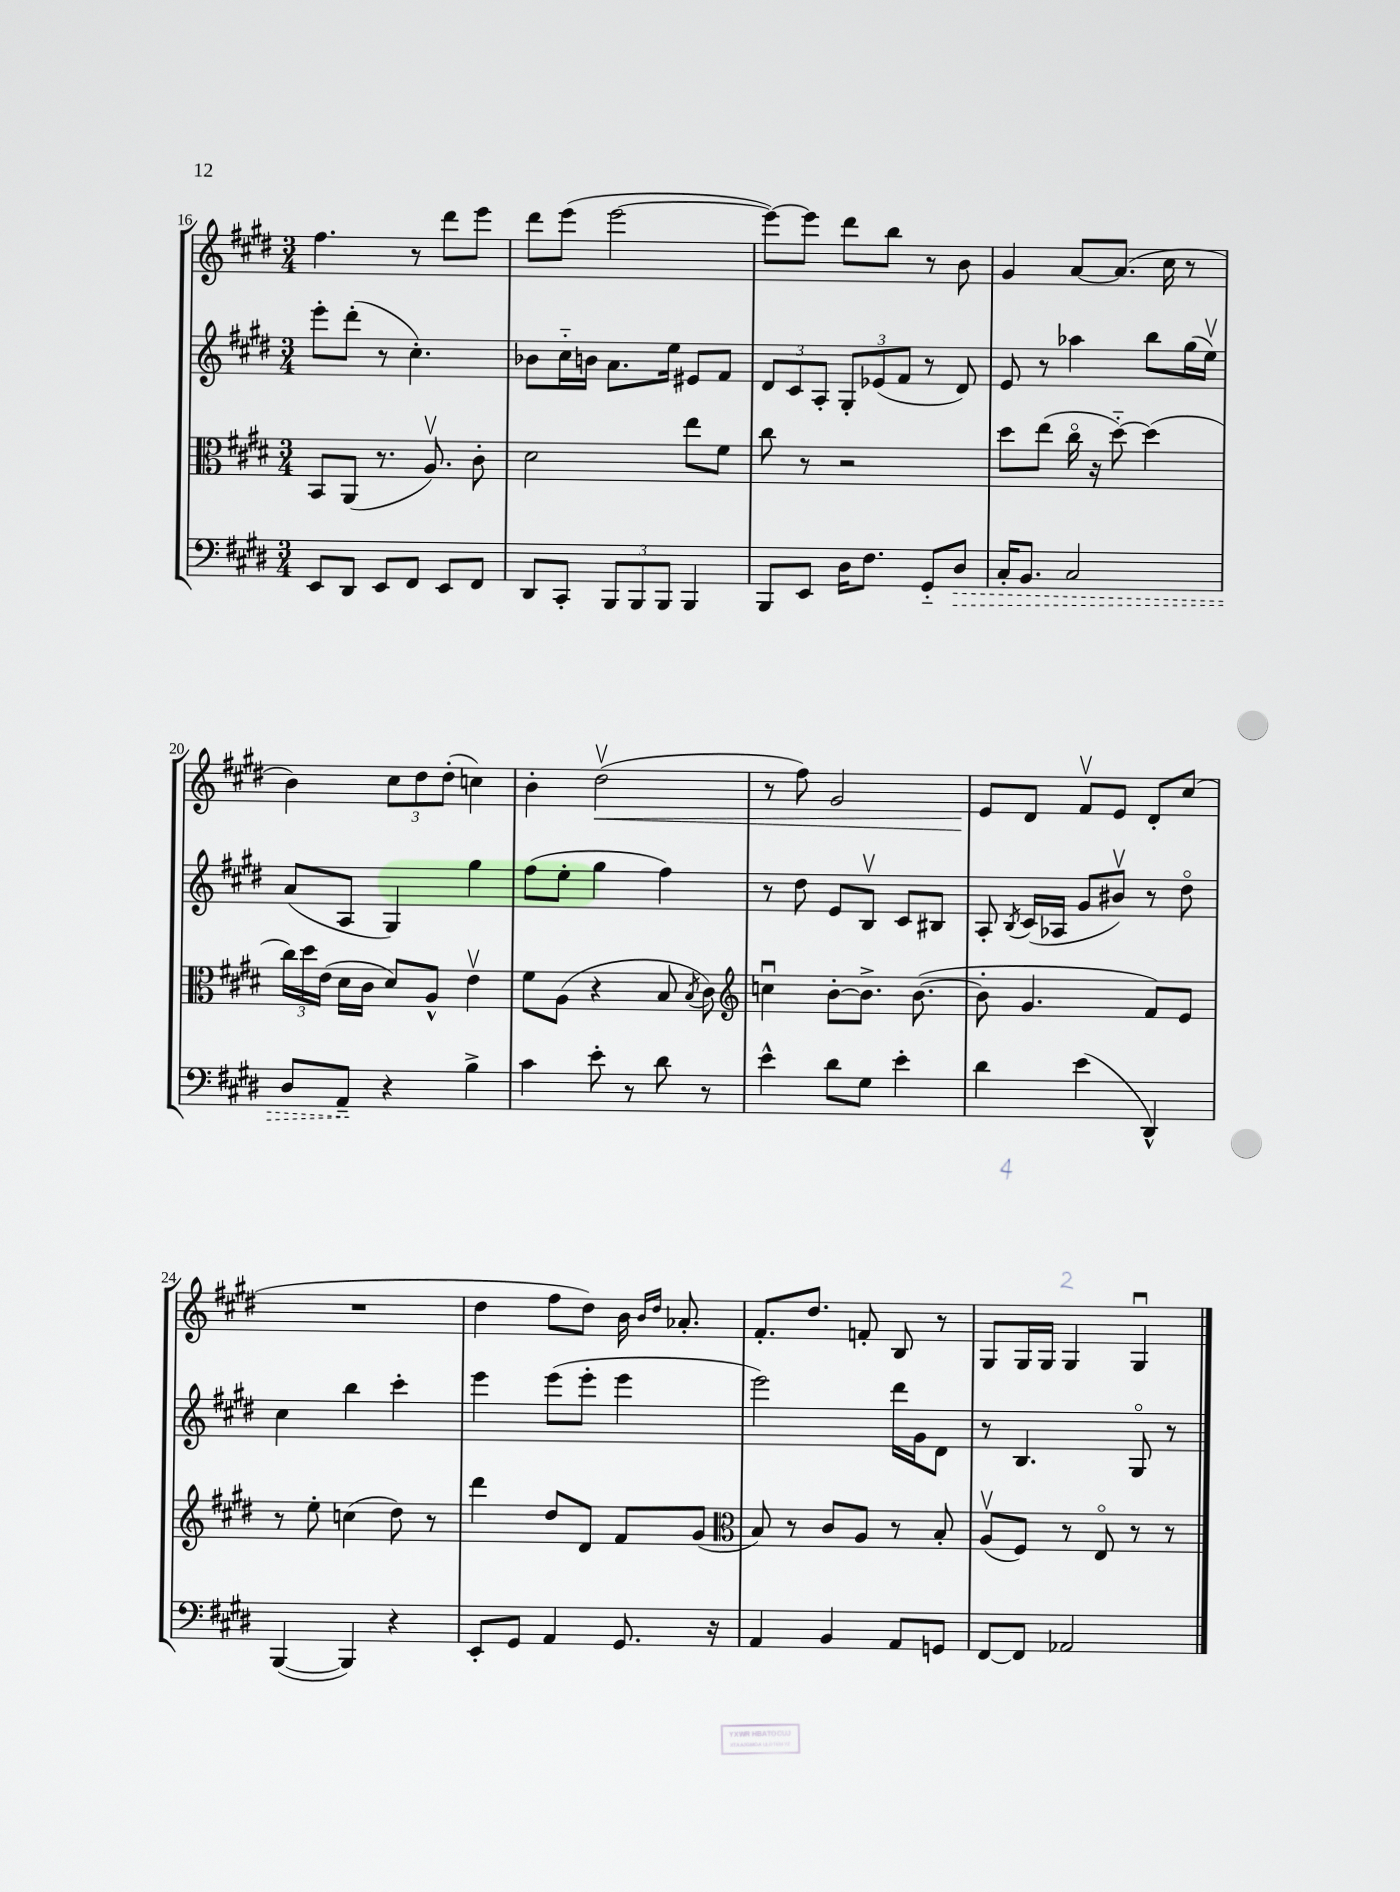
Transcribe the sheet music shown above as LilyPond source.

<<
\new StaffGroup <<
\new Staff = "s0" {
    \clef treble \key e \major \numericTimeSignature \time 3/4
    \autoBeamOff fis''4. r8 dis'''8[ e'''8] |
    dis'''8[ e'''8]( e'''2~ |
    e'''8[~) e'''8] dis'''8[ b''8] r8 b'8 |
    gis'4 a'8[~ a'8.]( cis''16 r8 |
    b'4) \tuplet 3/2 { cis''8[ dis''8 dis''8]-.( } c''4) |
    b'4-. dis''2\upbow\<( |
    r8 fis''8) gis'2 |
    e'8[\! dis'8] fis'8[\upbow e'8] dis'8[-. cis''8]( |
    R2. |
    dis''4 fis''8[ dis''8]) b'16 \grace { b'16[ dis''16] } aes'8.-. |
    fis'8.[-. dis''8.] f'8-. b8 r8 |
    gis8[ gis16 gis16] gis4 gis4\downbow \bar "|." |
}
\new Staff = "s1" {
    \clef treble \key e \major \numericTimeSignature \time 3/4
    \autoBeamOff e'''8[-. dis'''8]-.( r8 cis''4.-.) |
    bes'8[ cis''16-_ b'16] a'8.[ e''16] eis'8[ fis'8] |
    \tuplet 3/2 { dis'8[ cis'8 a8]-. } \tuplet 3/2 { gis8[-. ees'8( fis'8] } r8 dis'8) |
    e'8 r8 aes''4 b''8[ gis''16( e''16]\upbow) |
    a'8[( a8] gis4) gis''4 |
    fis''8[( e''8]-. gis''4 fis''4) |
    r8 dis''8 e'8[ b8]\upbow cis'8[ bis8] |
    a8-. \acciaccatura { b8 } cis'16[( aes16] gis'8[ bis'8]\upbow) r8 dis''8\flageolet |
    cis''4 b''4 cis'''4-. |
    e'''4 e'''8[( e'''8]-. e'''4 |
    e'''2) dis'''16[ gis'16 dis'8] |
    r8 b4. gis8\flageolet r8 \bar "|." |
}
\new Staff = "s2" {
    \clef alto \key e \major \numericTimeSignature \time 3/4
    \autoBeamOff b,8[ a,8]( r8. a8.\upbow) cis'8-. |
    dis'2 e''8[ fis'8] |
    cis''8 r8 r2 |
    dis''8[ e''8]( cis''16\flageolet r16 dis''8~-_) dis''4( |
    \tuplet 3/2 { cis''16[) dis''16 e'16]( } dis'16[ cis'16] dis'8[) a8]-^ e'4\upbow |
    fis'8[ a8]( r4 b8 \acciaccatura { b8 } cis'8) |
    \clef treble c''4\downbow b'8[~-. b'8.]-> b'8.~( |
    b'8-. gis'4. fis'8[) e'8] |
    r8 e''8-. c''4( dis''8) r8 |
    dis'''4 dis''8[ dis'8] fis'8[ gis'8]( |
    \clef alto b8) r8 cis'8[ a8] r8 b8-. |
    a8[\upbow( fis8]) r8 e8\flageolet r8 r8 \bar "|." |
}
\new Staff = "s3" {
    \clef bass \key e \major \numericTimeSignature \time 3/4
    \autoBeamOff e,8[ dis,8] e,8[ fis,8] e,8[ fis,8] |
    dis,8[ cis,8]-. \tuplet 3/2 { b,,8[ b,,8 b,,8] } b,,4 |
    b,,8[ e,8] dis16[ fis8.] gis,8[-_ \once \override Hairpin.style = #'dashed-line dis8]\> |
    cis16[-. b,8.] cis2 |
    dis8[ a,8]--\! r4 b4-> |
    cis'4 e'8-. r8 dis'8 r8 |
    e'4-^ dis'8[ gis8] e'4-. |
    dis'4 e'4( dis,4-^) |
    b,,4~( b,,4) r4 |
    e,8[-. gis,8] a,4 gis,8. r16 |
    a,4 b,4 a,8[ g,8] |
    fis,8[~ fis,8] aes,2 \bar "|." |
}
>>
>>
\layout { \context { \Score currentBarNumber = #16 } }
